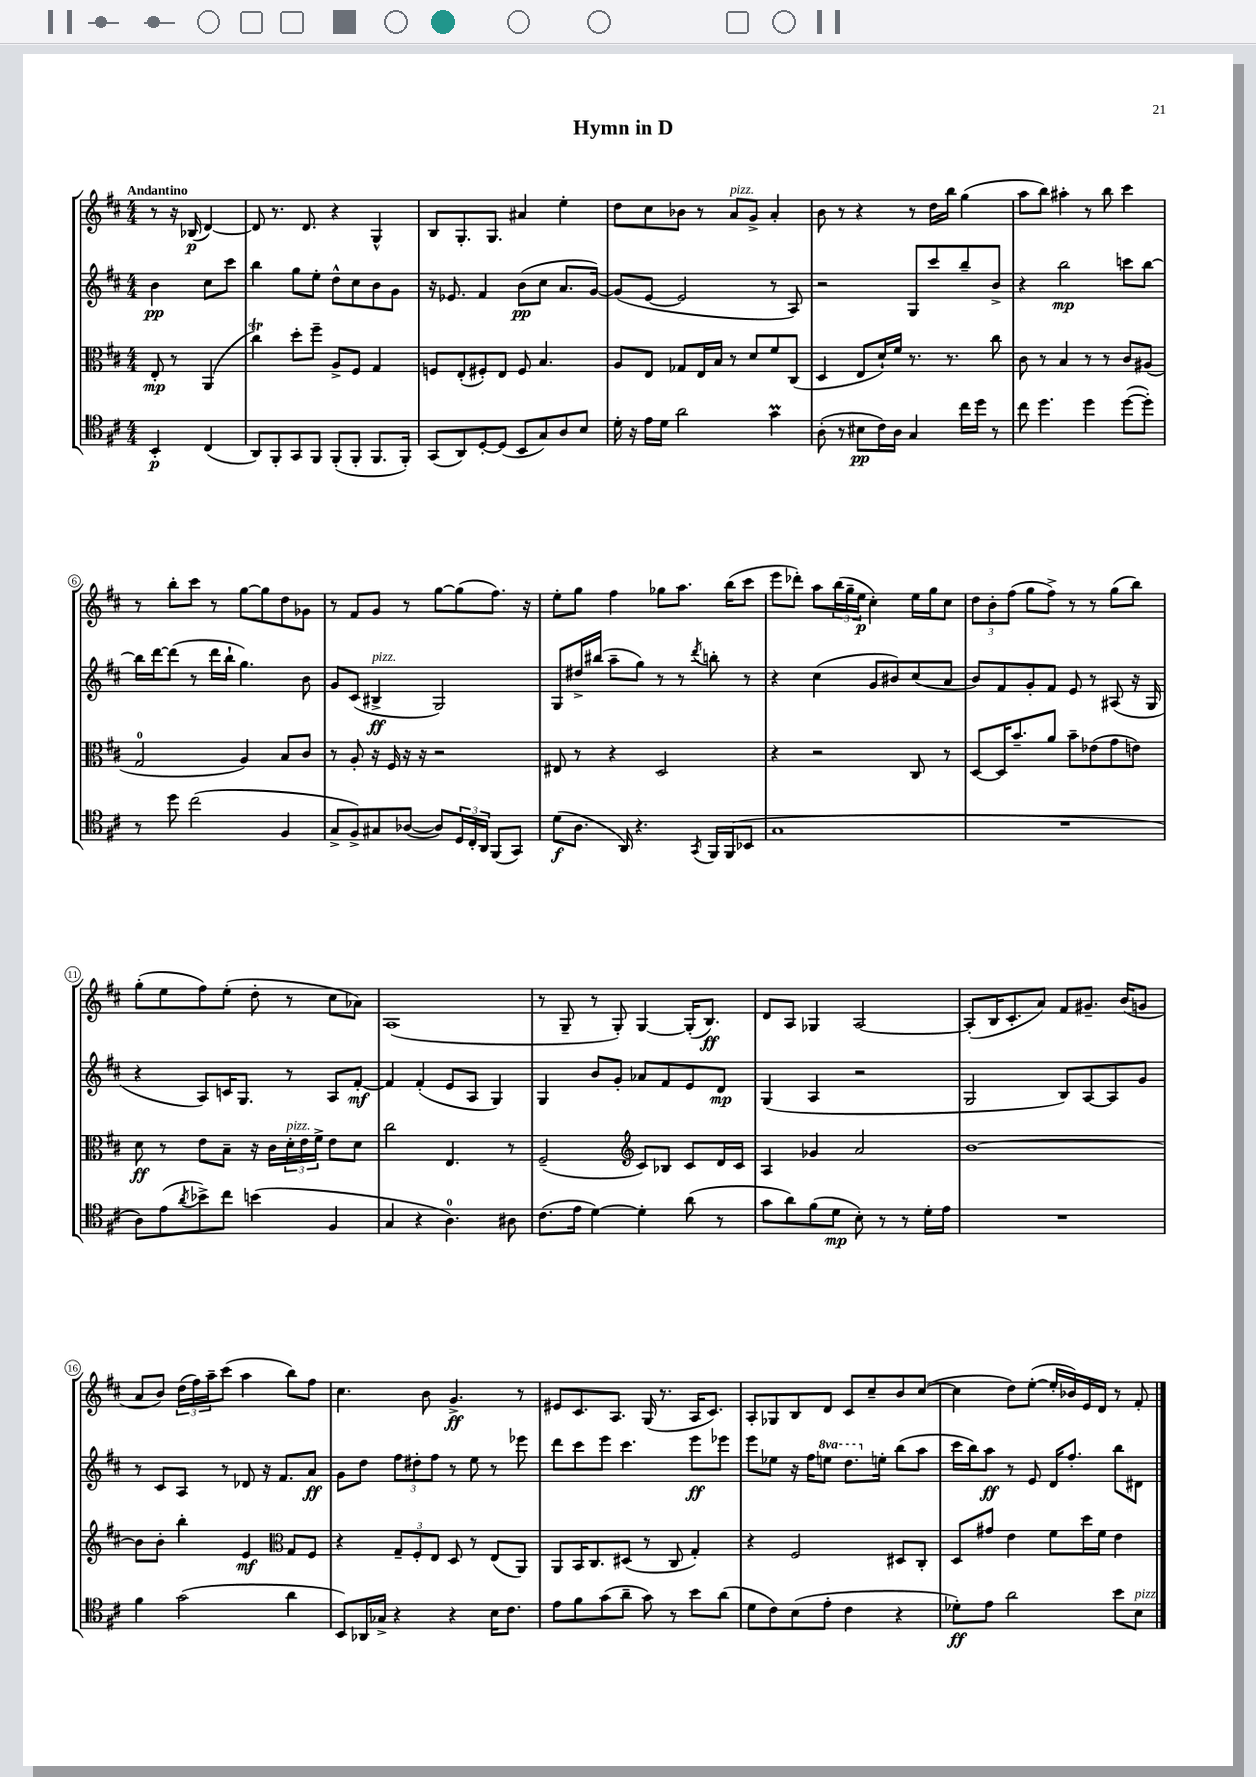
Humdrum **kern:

**kern	**kern	**kern	**kern
*staff4	*staff3	*staff2	*staff1
*clefC4	*clefC3	*clefG2	*clefG2
*k[f#c#]	*k[f#c#]	*k[f#c#]	*k[f#c#]
*M4/4	*M4/4	*M4/4	*M4/4
4BB'	8E'	4b	8r
.	8r	.	16r
.	.	.	(16B-
(4C#	(4AA	8cc#	[4d)
.	.	8ccc#	.
=	=	=	=
8AA)	4cc#)	4bb	8d]
8FF#'	.	.	8.r
8GG	8dd'	8gg	.
.	.	.	8.d
8FF#	8ff#~	8ee'	.
(8FF#'	8A^	8dd^^	4r
8FF#'	8F#	8cc#	.
8.FF#	4G	8b	4G^^
.	.	8g	.
16FF#')	.	.	.
=	=	=	=
(8GG	8F	16r	8B
.	.	8.e-	.
8AA)	(8E'	.	8.G'
[8D'	8F#')	4f#	.
.	.	.	8.G
(8D]	8E	.	.
8BB	8F#	(8b	4a#
8G)	4.B	8cc#	.
8A	.	8.a	4ee'
8B	.	.	.
.	.	[16g)	.
=	=	=	=
16d'	8A	(8g]	8dd
16r	.	.	.
16e	8E	[8e	8cc#
16d	.	.	.
2a	8G-	2e]	8b-
.	16E	.	8r
.	16B	.	.
.	8r	.	8a
.	8d	.	8g^
4g	8f#	8r	4a'
.	(8C#	8A)	.
=	=	=	=
(8A'	4D	2r	8b
8r	.	.	8r
8B#	8E	.	4r
16c#)	16d`)	.	.
16A	16f#	.	.
4G	8.r	8G	8r
.	.	8ccc#	16dd
.	8.r	.	16bb
16cc#	.	8bb~	(4gg
16dd	.	.	.
8r	8cc#	8b^	.
=	=	=	=
8cc#	8c#	4r	8aa
4.dd	8r	.	8bb)
.	4B	2bb	4aa#'
4dd	8r	.	8r
.	8r	.	8bb
([8dd	8c#	8ccc	4ccc#
8dd'])	(8A#	[8bb	.
=	=	=	=
8r	2G	16bb]	8r
.	.	[16ddd	.
8dd	.	(8ddd]	8bb'
(2cc#	.	8r	8ccc#
.	.	16ddd	8r
.	.	16bb`	.
.	4A)	4.gg)	[8gg
.	.	.	8gg]
4F#	8B	.	8dd
.	8c#	8b	8g-
=	=	=	=
8G^	8r	8g	8r
8F#^)	8A'	(8c#	8f#
8G#	16r	4B#^	8g
.	16F#	.	.
([8A-	16r	.	8r
.	16r	.	.
8A-])	2r	2G)	[8gg
24D	.	.	(8gg]
24C#'	.	.	.
24AA	.	.	.
(8FF#	.	.	8.ff#)
8GG)	.	.	.
.	.	.	16r
=	=	=	=
(8d	8E#	8G	8ee'
8.A	8r	16dd#^	8gg
.	.	(16bb#	.
.	4r	8aa~	4ff#
16AA)	.	.	.
4.r	.	8gg)	.
.	2D	8r	8gg-
.	.	8r	8.aa
8qGG	.	8qddd	.
16FF#	.	8bb'	.
(16FF#	.	.	(16bb
8BB-	.	8r	8ccc#
=	=	=	=
1G	4r	4r	8eee
.	.	.	8ddd-')
.	2r	(4cc#	8aa
.	.	.	(24bb
.	.	.	24gg~
.	.	.	24ee
.	.	8g	4cc#')
.	.	8b#)	.
.	8C#	(8cc#	16ee
.	.	.	16gg
.	8r	8a	8cc#
=	=	=	=
1r	[8D	8b)	12dd
.	.	.	12b'
.	16D]	8f#	.
.	.	.	(12ff#
.	8.b~	.	.
.	.	8g'	8gg
.	8a	8f#	8ff#^)
.	8b~	8e	8r
.	(8e-	8r	8r
.	8g	(8A#	(8gg
.	8e)	16r	8bb)
.	.	16G	.
=	=	=	=
8A)	8d	4r	(8gg'
(8e	8r	.	8ee
8qa	.	.	.
8b-^)	8e	8A)	8ff#)
8cc#	8B~	16c	(8ee'
.	.	8.G	.
(4b	16r	.	8dd'
.	16c#	.	.
.	24d'	8r	8r
.	24e	.	.
.	24f#^	.	.
4F#	8e	8A	8cc#
.	8d	[8f#'	8a-)
=	=	=	=
4G	2cc#	4f#]	(1A
4r	.	(4f#'	.
4.A)	4.E	8e	.
.	.	8A	.
.	.	4G)	.
8A#	8r	.	.
=	=	=	=
(8.c#	(2F#~	4G	8r
.	.	.	8G~
16e	.	.	.
[4d)	.	8b	8r
.	.	8g'	8G')
*	*clefG2	*	*
4d']	8c#)	8a-	[4G
.	8B-	8f#	.
(8a	8c#	8e	(16G']
.	.	.	8.B)
8r	16d	8d	.
.	16c#	.	.
=	=	=	=
8g	4A	(4G	8d
8a)	.	.	8A
(8f#	4g-	4A	4G-
8d	.	.	.
8B')	2a	2r	[2A
8r	.	.	.
8r	.	.	.
16d'	.	.	.
16e	.	.	.
=	=	=	=
1r	[1b	2G	(8A']
.	.	.	16B
.	.	.	8.c#'
.	.	.	8a)
.	.	8B)	8f#
.	.	[8A	8.g#~
.	.	8A]	.
.	.	.	(16b
.	.	8g	8g
=	=	=	=
4f#	8b]	8r	8a
.	8b'	8c#	8b)
(2g	4bb'	8A	(24dd
.	.	.	24ff#)
.	.	.	24aa~
.	.	8r	(8ccc#
.	4e	8d-	4aa
.	.	16r	.
.	.	8.f#	.
*	*clefC3	*	*
4a	8G	.	8bb)
.	8F#	8a	8ff#
=	=	=	=
8BB)	4r	8g	4.cc#
16AA-	.	8dd	.
16G-^	.	.	.
4r	12G~	12ff#	.
.	12F#'	12dd#'	.
.	.	.	8b
.	12E	12ff#	.
4r	8D	8r	4.g^
.	8r	8ee	.
16B	(8E	8r	.
8.c#	.	.	.
.	8AA)	8eee-	8r
=	=	=	=
8e	8AA	8ddd	8e#
8f#	16BB	8ccc#	8.c#
.	8.C#	.	.
(8g	.	8eee	.
.	.	.	8.A
8a~	(8D#	4.ccc#	.
8g)	8r	.	(16G
.	.	.	8.r
8r	8C#	.	.
8b	4G')	8eee	16A
.	.	.	8.c#)
(8a	.	8eee-	.
=	=	=	=
8d	4r	8eee	8A'
8c#)	.	8ee-	8G-
(8B	2F#	16r	8B
.	.	16ff#	.
8e'	.	8eee	8d
4c#	.	8.ddd	8c#
.	.	.	8cc#~
.	.	16ee'	.
4r	8D#	(8bb	8b
.	8C#'	8aa	([8cc#
=	=	=	=
8d-')	8D	16ccc#	4cc#]
.	.	16bb)	.
8e	8g#	8aa	.
2a	4e	8r	8dd)
.	.	8e	([8ee'
.	8f#	16d	16ee']
.	.	8.ff#'	16b-)
.	16dd	.	16e
.	16f#	.	16d
8b	4e	8bb	8r
8B	.	8d#	8f#'
==	==	==	==
*-	*-	*-	*-
